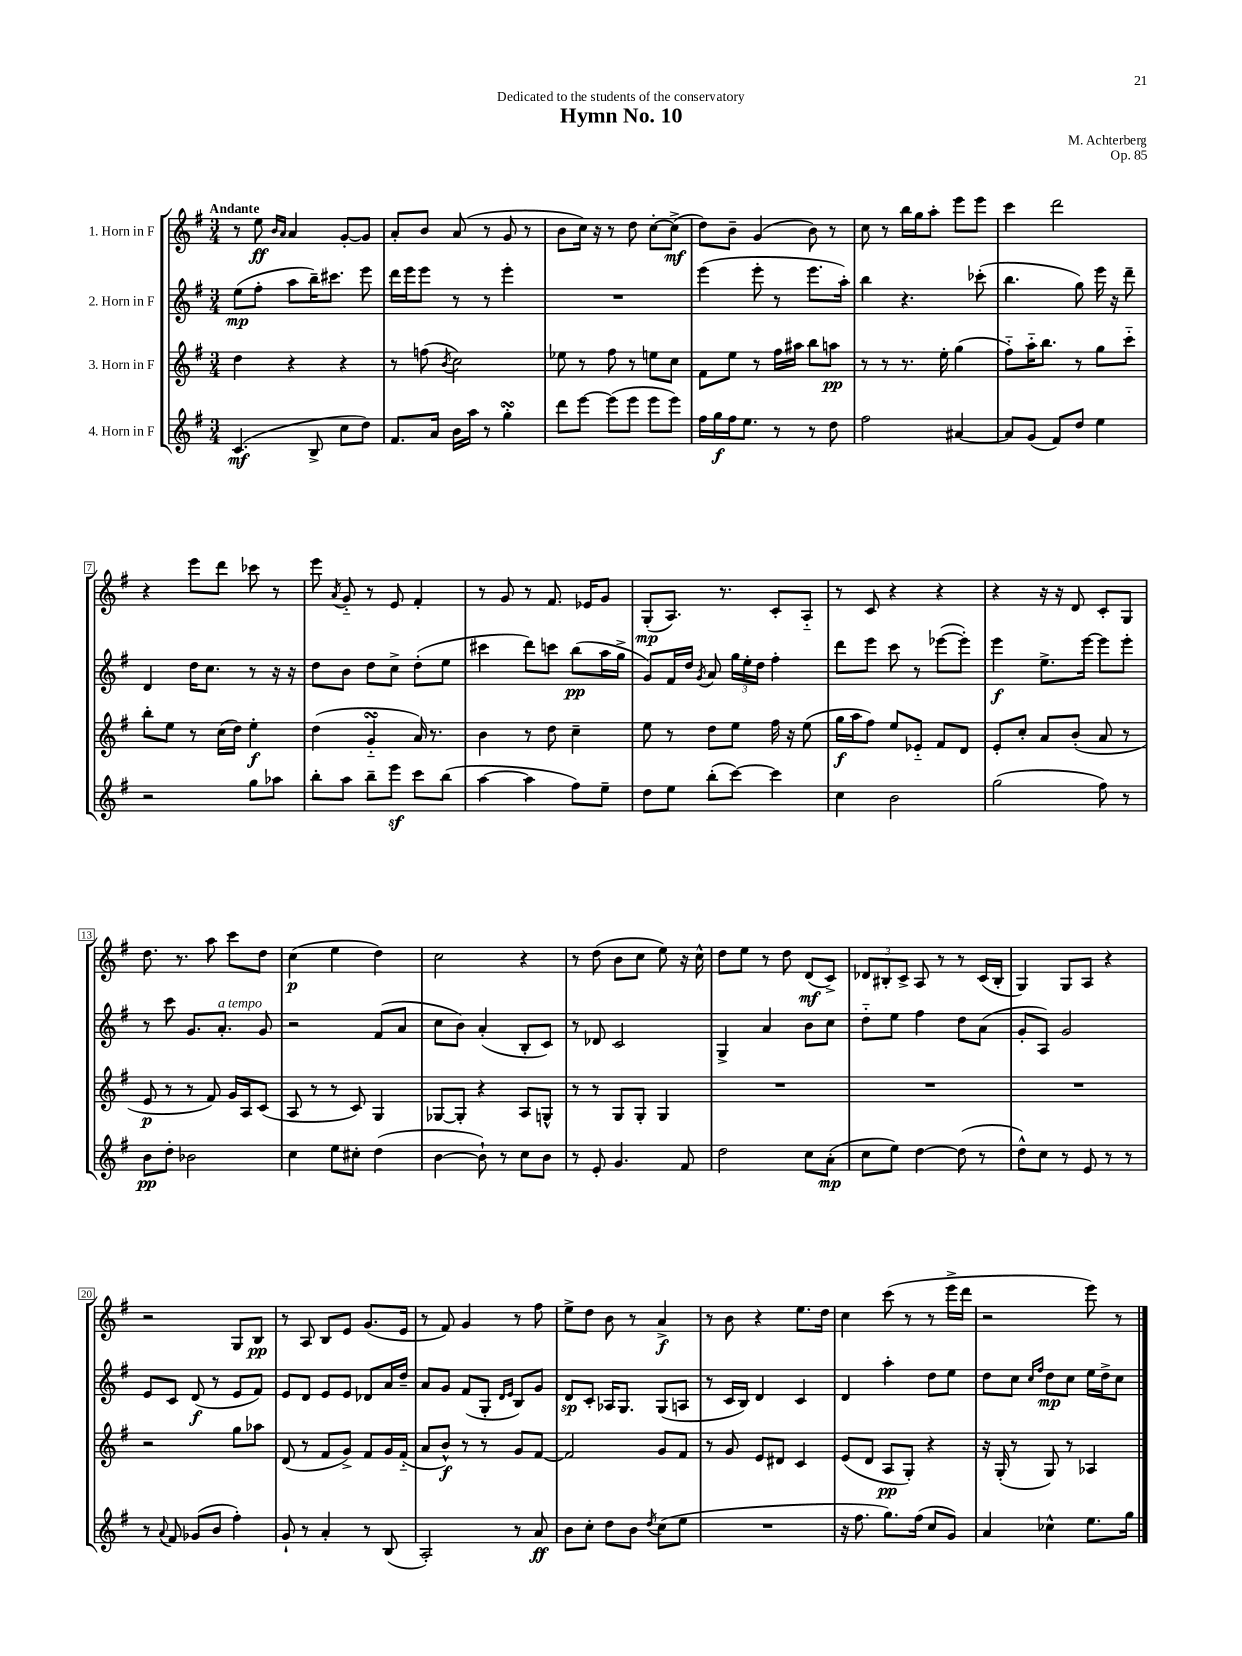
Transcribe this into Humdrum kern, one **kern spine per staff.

**kern	**kern	**kern	**kern
*staff4	*staff3	*staff2	*staff1
*clefG2	*clefG2	*clefG2	*clefG2
*k[f#]	*k[f#]	*k[f#]	*k[f#]
*M3/4	*M3/4	*M3/4	*M3/4
(4.c	4dd	(8ee	8r
.	.	8ff#'	8ee
.	.	.	16qqb
.	.	.	16qqa
.	4r	8aa	4a
8B^	.	16bb~)	.
.	.	8.ccc#	.
8cc	4r	.	[8g'
8dd)	.	8eee	8g]
=	=	=	=
8.f#	8r	16ddd	8a'
.	.	16eee	.
.	(8ff	8eee	8b
16a	.	.	.
.	8qb	.	.
16b	2cc)	8r	(8a
16aa	.	.	.
8r	.	8r	8r
4gg'	.	4eee'	8g
.	.	.	8r
=	=	=	=
8ddd	8ee-	2.r	8b
[8eee	8r	.	16cc)
.	.	.	16r
(8eee]	8ff#	.	8r
8eee	8r	.	8dd
8eee	8ee	.	[8cc'
8eee)	8cc	.	(8cc^]
=	=	=	=
16ff#	8f#	(4eee	8dd)
16gg	.	.	.
16ff#	8ee	.	8b~
8.ee	.	.	.
.	8r	8eee'	(4g
8r	16ff#	8r	.
.	16aa#	.	.
8r	8bb	8.eee	8b)
8dd	8aa	.	8r
.	.	16aa')	.
=	=	=	=
2ff#	8r	4bb	8cc
.	8r	.	8r
.	8.r	4.r	16bb
.	.	.	16gg
.	.	.	8aa'
.	16ee'	.	.
[4a#	(4gg	.	8eee
.	.	(8ccc-'	8eee
=	=	=	=
8a#]	8ff#'~)	4.bb	4ccc
(8g	16aa'~	.	.
.	8.bb	.	.
8f#)	.	.	2ddd
8dd	8r	8gg)	.
4ee	8gg	16eee	.
.	.	16r	.
.	8ccc'~	8ddd~	.
=	=	=	=
2r	8bb'	4d	4r
.	8ee	.	.
.	8r	16dd	8eee
.	.	8.cc	.
.	(16cc	.	8ddd
.	16dd)	.	.
8gg	4ee'	8r	8ccc-
8aa-	.	16r	8r
.	.	16r	.
=	=	=	=
8bb'	(4dd	8dd	8eee
.	.	.	8qa
8aa	.	8b	8g'~
8bb~	4g'~	8dd	8r
8eee	.	8cc^	8e
8ccc	16a)	(8dd'	4f#'
.	8.r	.	.
(8bb	.	8ee	.
=	=	=	=
[4aa	4b	4ccc#	8r
.	.	.	8g
4aa]	8r	8ddd)	8r
.	8dd	8ccc	8.f#
8ff#)	4cc~	(8bb	.
.	.	.	16e-
8ee~	.	16aa	8g
.	.	16gg^	.
=	=	=	=
8dd	8ee	8g)	(8G'
8ee	8r	16f#	8.A)
.	.	16dd	.
.	.	8qg	.
(8bb'	8dd	8a	.
.	.	.	8.r
[8ccc)	8ee	24gg	.
.	.	24ee'	.
.	.	24dd	.
4ccc]	16ff#	4ff#'	8c'
.	16r	.	.
.	(8ee	.	8A'~
=	=	=	=
4cc	16gg	8ddd	8r
.	16aa	.	.
.	8ff#)	8eee	8c
2b	8ee	8ccc	4r
.	8e-'~	8r	.
.	8f#	([8eee-	4r
.	8d	8eee-'])	.
=	=	=	=
(2gg	8e'	4eee	4r
.	8cc'	.	.
.	8a	8.ee^	16r
.	.	.	16r
.	(8b'	.	8d
.	.	[16eee	.
8ff#)	8a	8eee]	8c'
8r	8r	8eee'	8G
=	=	=	=
8b	8e	8r	8.dd
8dd'	8r	8ccc	.
.	.	.	8.r
2b-	8r	8.g	.
.	8f#)	.	8aa
.	.	8.a'	.
.	16g	.	8ccc
.	16A	.	.
.	(8c	8g	8dd
=	=	=	=
4cc	8A	2r	(4cc
.	8r	.	.
8ee	8r	.	4ee
8cc#'	8c)	.	.
(4dd	4G	(8f#	4dd)
.	.	8a	.
=	=	=	=
[4b	[8G-	8cc	2cc
.	8G-']	8b)	.
8b`])	4r	(4a'	.
8r	.	.	.
8cc	8A	8B'	4r
8b	8G^^	8c)	.
=	=	=	=
8r	8r	8r	8r
8e'	8r	8d-	(8dd
4.g	8G	2c	8b
.	8G'	.	8cc
.	4G	.	8ee)
8f#	.	.	16r
.	.	.	16cc^^
=	=	=	=
2dd	2.r	4G^	8dd
.	.	.	8ee
.	.	4a	8r
.	.	.	8dd
8cc	.	8b	(8d
(8a'	.	8cc	8c^)
=	=	=	=
8cc	2.r	8dd'~	12d-
.	.	.	12B#'
8ee)	.	8ee	.
.	.	.	12c^
[4dd	.	4ff#	8A
.	.	.	8r
(8dd]	.	8dd	8r
8r	.	(8a	(16c
.	.	.	16B#'
=	=	=	=
8dd^^)	2.r	8g'	4G)
8cc	.	8A)	.
8r	.	2g	8G
8e	.	.	8A
8r	.	.	4r
8r	.	.	.
=	=	=	=
8r	2r	8e	2r
8qqa	.	.	.
8f#	.	8c	.
(8g-	.	(8d	.
8b	.	8r	.
4ff#')	8gg	8e	8G
.	8aa-	8f#)	8B
=	=	=	=
8g`	(8d	8e	8r
8r	8r	8d	8A
4a'	8f#	8e	8B
.	8g^)	8e	8e
8r	8f#	8d-	(8.g
(8B	16g	16a	.
.	(16f#'~	16dd~	16e
=	=	=	=
2A')	8a	8a	8r
.	8b^^)	8g	8f#)
.	8r	(8f#	4g
.	8r	8G'	.
.	.	16qqd	.
.	.	16qqe	.
8r	8g	8B)	8r
8a	[8f#	8g	8ff#
=	=	=	=
8b	2f#]	8d	8ee^
8cc'	.	8c'	8dd
8dd	.	16A-	8b
.	.	8.G	.
8b	.	.	8r
8qdd	.	.	.
(8cc	8g	(8G	4a^
8ee	8f#	8A	.
=	=	=	=
2.r	8r	8r	8r
.	8g	16c	8b
.	.	16B)	.
.	8e	4d	4r
.	8d#	.	.
.	4c	4c	8.ee
.	.	.	16dd
=	=	=	=
16r	(8e	4d	4cc
8.ff#	.	.	.
.	8d	.	.
8.gg)	8A	4aa'	(8ccc
.	8G')	.	8r
(16ff#	.	.	.
8cc	4r	8dd	8r
8g)	.	8ee	16eee^
.	.	.	16ddd
=	=	=	=
4a	16r	8dd	2r
.	(16G'	.	.
.	8r	8cc	.
.	.	16qqcc	.
.	.	16qqff#	.
4cc-^^	8G)	8dd	.
.	8r	8cc	.
8.ee	4A-	16ee	8eee)
.	.	16dd^	.
.	.	8cc	8r
16gg	.	.	.
==	==	==	==
*-	*-	*-	*-
